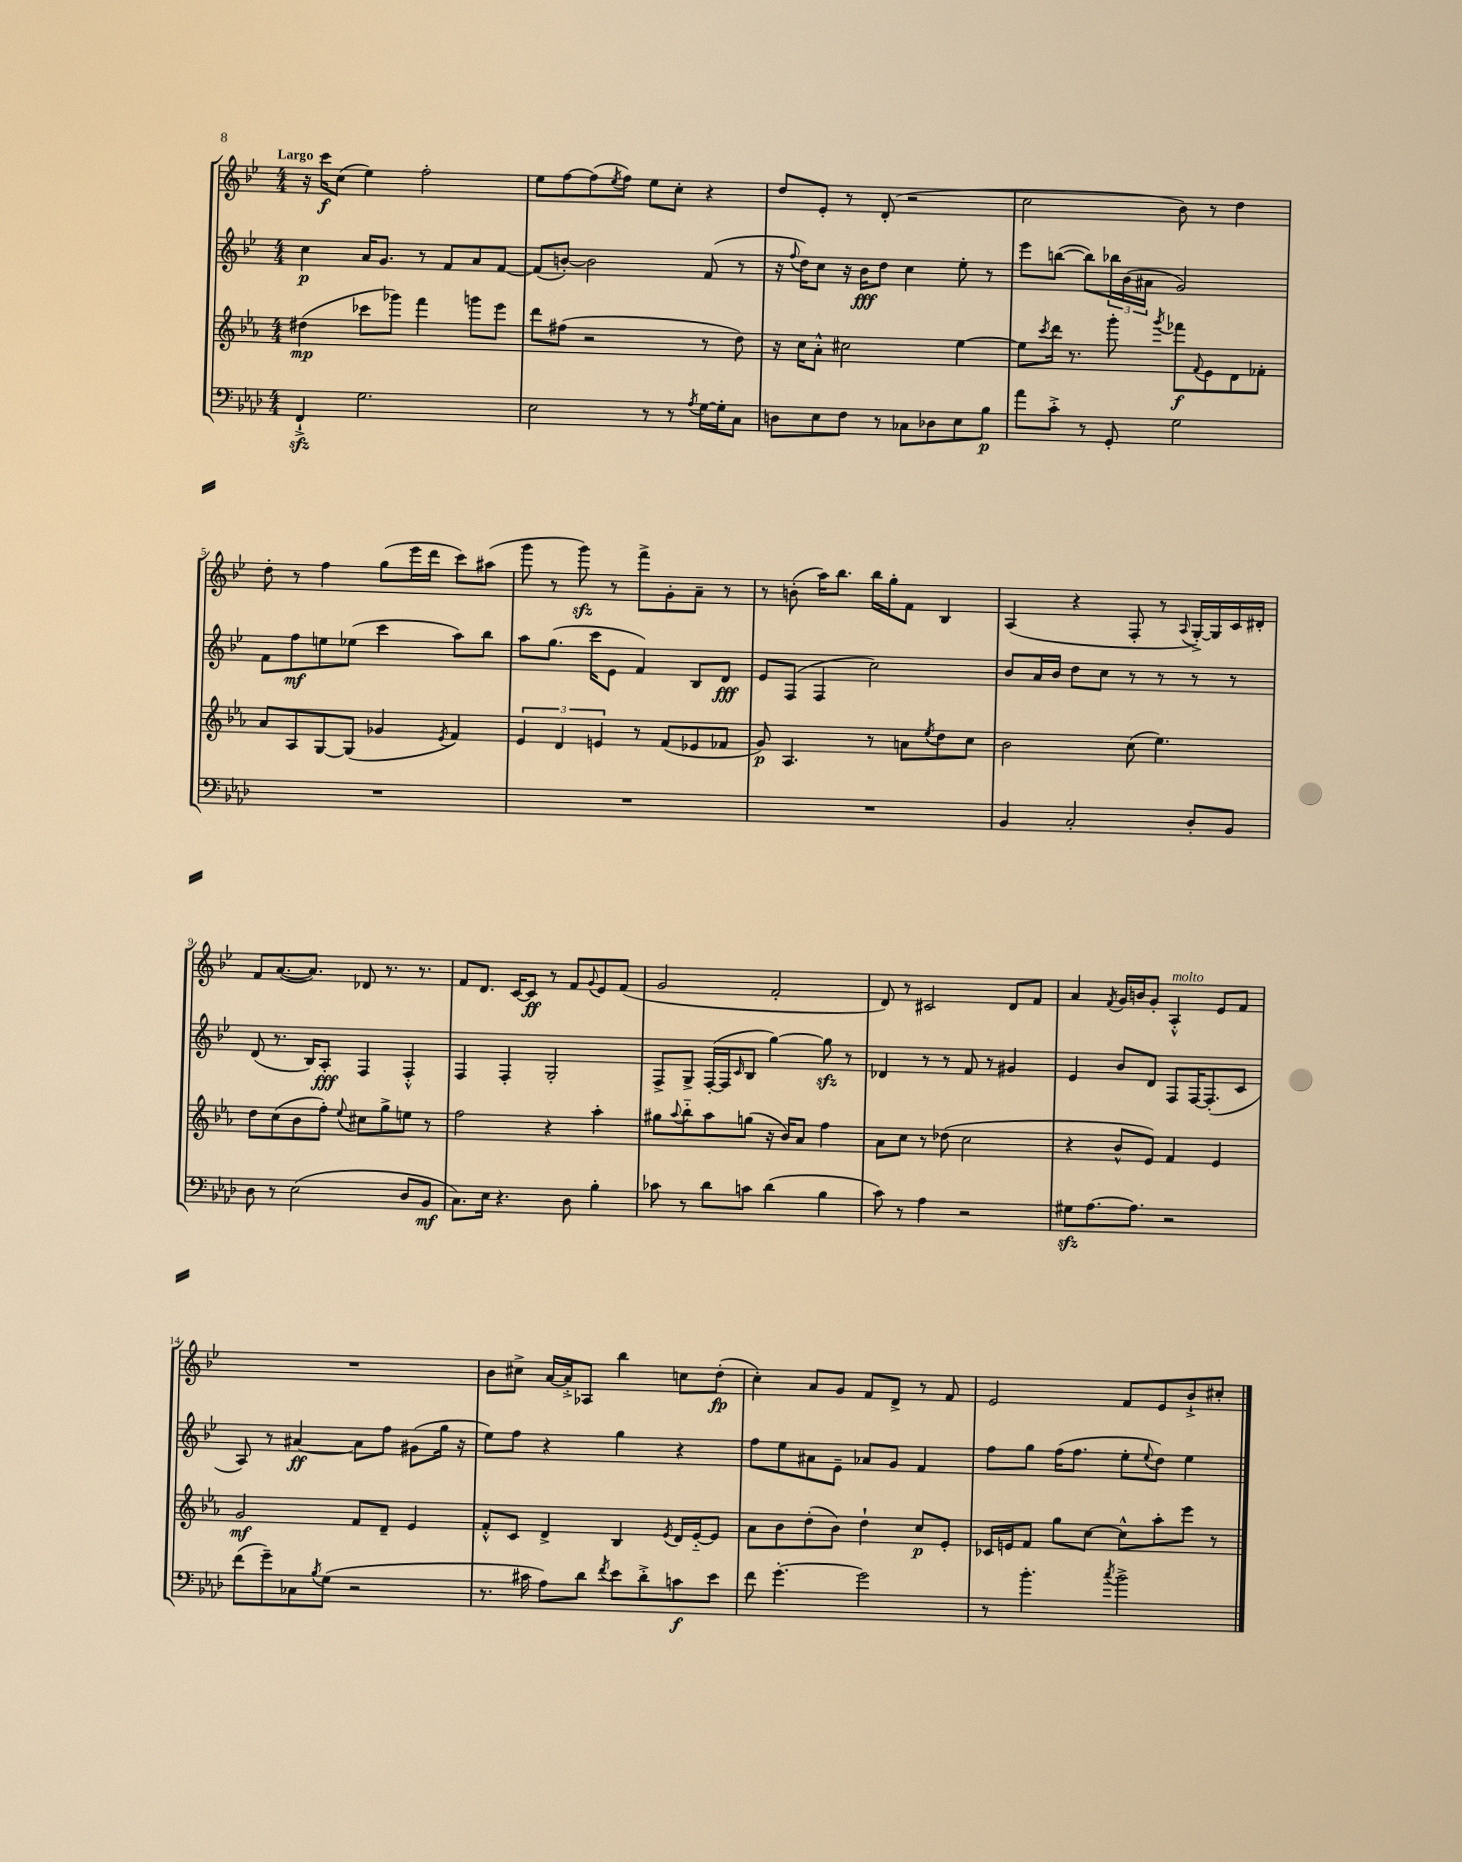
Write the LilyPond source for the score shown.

<<
\new StaffGroup <<
\new Staff = "s0" {
    \clef treble \key bes \major \numericTimeSignature \time 4/4 \tempo "Largo"
    r16 c'''16\f c''8( ees''4) f''2-. |
    ees''8 f''8~ f''8( \acciaccatura { ees''8 } f''8) ees''8 c''8-. r4 |
    d''8 ees'8-. r8 d'8-.( r2 |
    c''2 bes'8) r8 d''4 |
    d''8-. r8 f''4 g''8( ees'''16 d'''16 c'''8) ais''8( |
    g'''8 r8 g'''8\sfz) r8 f'''8-> g'8-. a'8-- r8 |
    r8 b'8-.( a''16) bes''8. bes''16 g''16-. f'8 bes4 |
    a4( r4 f8-. r8 \appoggiatura { a8 } g16~-.->) g16 c'16 dis'16-. |
    f'8 a'8.~( a'8.) des'8 r8. r8. |
    f'8 d'8. c'16~ c'8\ff r8 f'8 \appoggiatura { g'8 } ees'8 f'8( |
    g'2 f'2-. |
    d'8) r8 cis'2 d'8 f'8 |
    a'4 \acciaccatura { f'8 } g'16 b'16 g'8-. a4-.-^^\markup { \italic "molto" } ees'8 f'8 |
    R1 |
    bes'8 cis''8-> a'16~ a'16-.-> aes8 bes''4 c''8 d''8-.\fp( |
    c''4-.) a'8 g'8 f'8 d'8-> r8 f'8 |
    ees'2 f'8 ees'8 bes'8-!-> cis''8-. \bar "|." |
}
\new Staff = "s1" {
    \clef treble \key bes \major \numericTimeSignature \time 4/4
    c''4\p a'16 g'8. r8 f'8 a'8 f'8~ |
    f'8( b'8~-.) b'2 f'8( r8 |
    r16 \appoggiatura { f''8 } d''16) c''8 r16 bes'16\fff d''8 c''4 ees''8-. r8 |
    ees'''8 b''8~( b''8) \tuplet 3/2 { bes''16 bes'16( ais'16 } g'2) |
    f'8 f''8\mf e''8 ees''8( c'''4 a''8) bes''8 |
    a''8 g''8.( c'''16 ees'8 f'4) bes8 d'8\fff |
    ees'8 f8( f4 c''2) |
    bes'8 a'16 bes'16 d''8 c''8 r8 r8 r8 r8 |
    d'8( r8. bes16) a8-.\fff f4 f4-.-^ |
    f4 f4-. g2-. |
    f8-> g8-> f16~-.( f16 \grace { c'16 } bes8 g''4~) g''8\sfz r8 |
    des'4 r8 r8 f'8 r8 gis'4 |
    ees'4 bes'8 d'8 f8 f16~ f8.-.( c'8 |
    a8) r8 ais'4~\ff ais'8 f''8 gis'8( g''16 r16 |
    ees''8) f''8 r4 g''4 r4 |
    f''8 ees''8 ais'8 ees'8-- aes'8 g'8 f'4 |
    f''8 g''8 f''16( f''8. ees''8-. \appoggiatura { ees''8 } d''8) ees''4 \bar "|." |
}
\new Staff = "s2" {
    \clef treble \key ees \major \numericTimeSignature \time 4/4
    dis''4\mp( ces'''8 ges'''8) f'''4 g'''8 ees'''8 |
    d'''8 fis''8( r2 r8 d''8) |
    r16 c''16 aes'8-.-^ cis''2 ees''4~ |
    ees''8 \acciaccatura { c'''8 } d'''16 r8. g'''8-. \acciaccatura { g'''8 } fes'''8\f \appoggiatura { f'8 } ees'8 d'8 fes'8-. |
    aes'8 aes8 g8~ g8( ges'4 \acciaccatura { ees'8 } f'4) |
    \tuplet 3/2 { ees'4 d'4 e'4 } r8 f'8( ees'8 fes'8 |
    g'8\p) aes4. r8 a'8 \acciaccatura { ees''8 } d''8 c''8 |
    bes'2 c''8( ees''4.) |
    d''8 c''8( bes'8 f''8-.) \appoggiatura { ees''8 } cis''8 g''8-> e''8 r8 |
    f''2 r4 aes''4-. |
    gis''8 \appoggiatura { aes''8 } bes''8-_ aes''8 g''8( r16 bes'16) aes'8 f''4 |
    aes'8 c''8 r8 des''8( c''2 |
    r4 bes'8-^ ees'8) f'4 ees'4 |
    g'2\mf f'8 d'8-- ees'4 |
    f'8-.-^ c'8 d'4-> bes4 \acciaccatura { ees'8 } d'16 ees'16~-_ ees'8 |
    aes'8 bes'8 d''8-.( bes'8) d''4-! c''8\p ees'8-. |
    ces'16 e'16 f'8 g''8 c''8~ c''8-^ aes''8-. ees'''8 r8 \bar "|." |
}
\new Staff = "s3" {
    \clef bass \key aes \major \numericTimeSignature \time 4/4
    f,4-!->\sfz g2. |
    ees2 r8 r8 \acciaccatura { aes8 } g16~ g16-. c8 |
    d8 ees8 f8 r8 ces8 des8 ees8 bes8\p |
    aes'8 c'8-.-> r8 g,8-. g2 |
    R1 |
    R1 |
    R1 |
    bes,4 c2-. des8-. bes,8 |
    des8 r8 ees2( des8 bes,8\mf |
    c8.) ees16 r4. des8 bes4-. |
    ces'8 r8 des'8 c'8 des'4( bes4 |
    c'8) r8 aes4 r2 |
    gis8\sfz aes8.~ aes8. r2 |
    f'8( g'8--) ces8 \acciaccatura { bes8 } g8( r2 |
    r8. cis'16 aes8) des'8 \acciaccatura { f'8 } ees'8 des'8-.-> c'8\f ees'8 |
    f'8 g'4.~-. g'2 |
    r8 bes'4.-. \acciaccatura { c''8 } bes'2-> \bar "|." |
}
>>
>>
